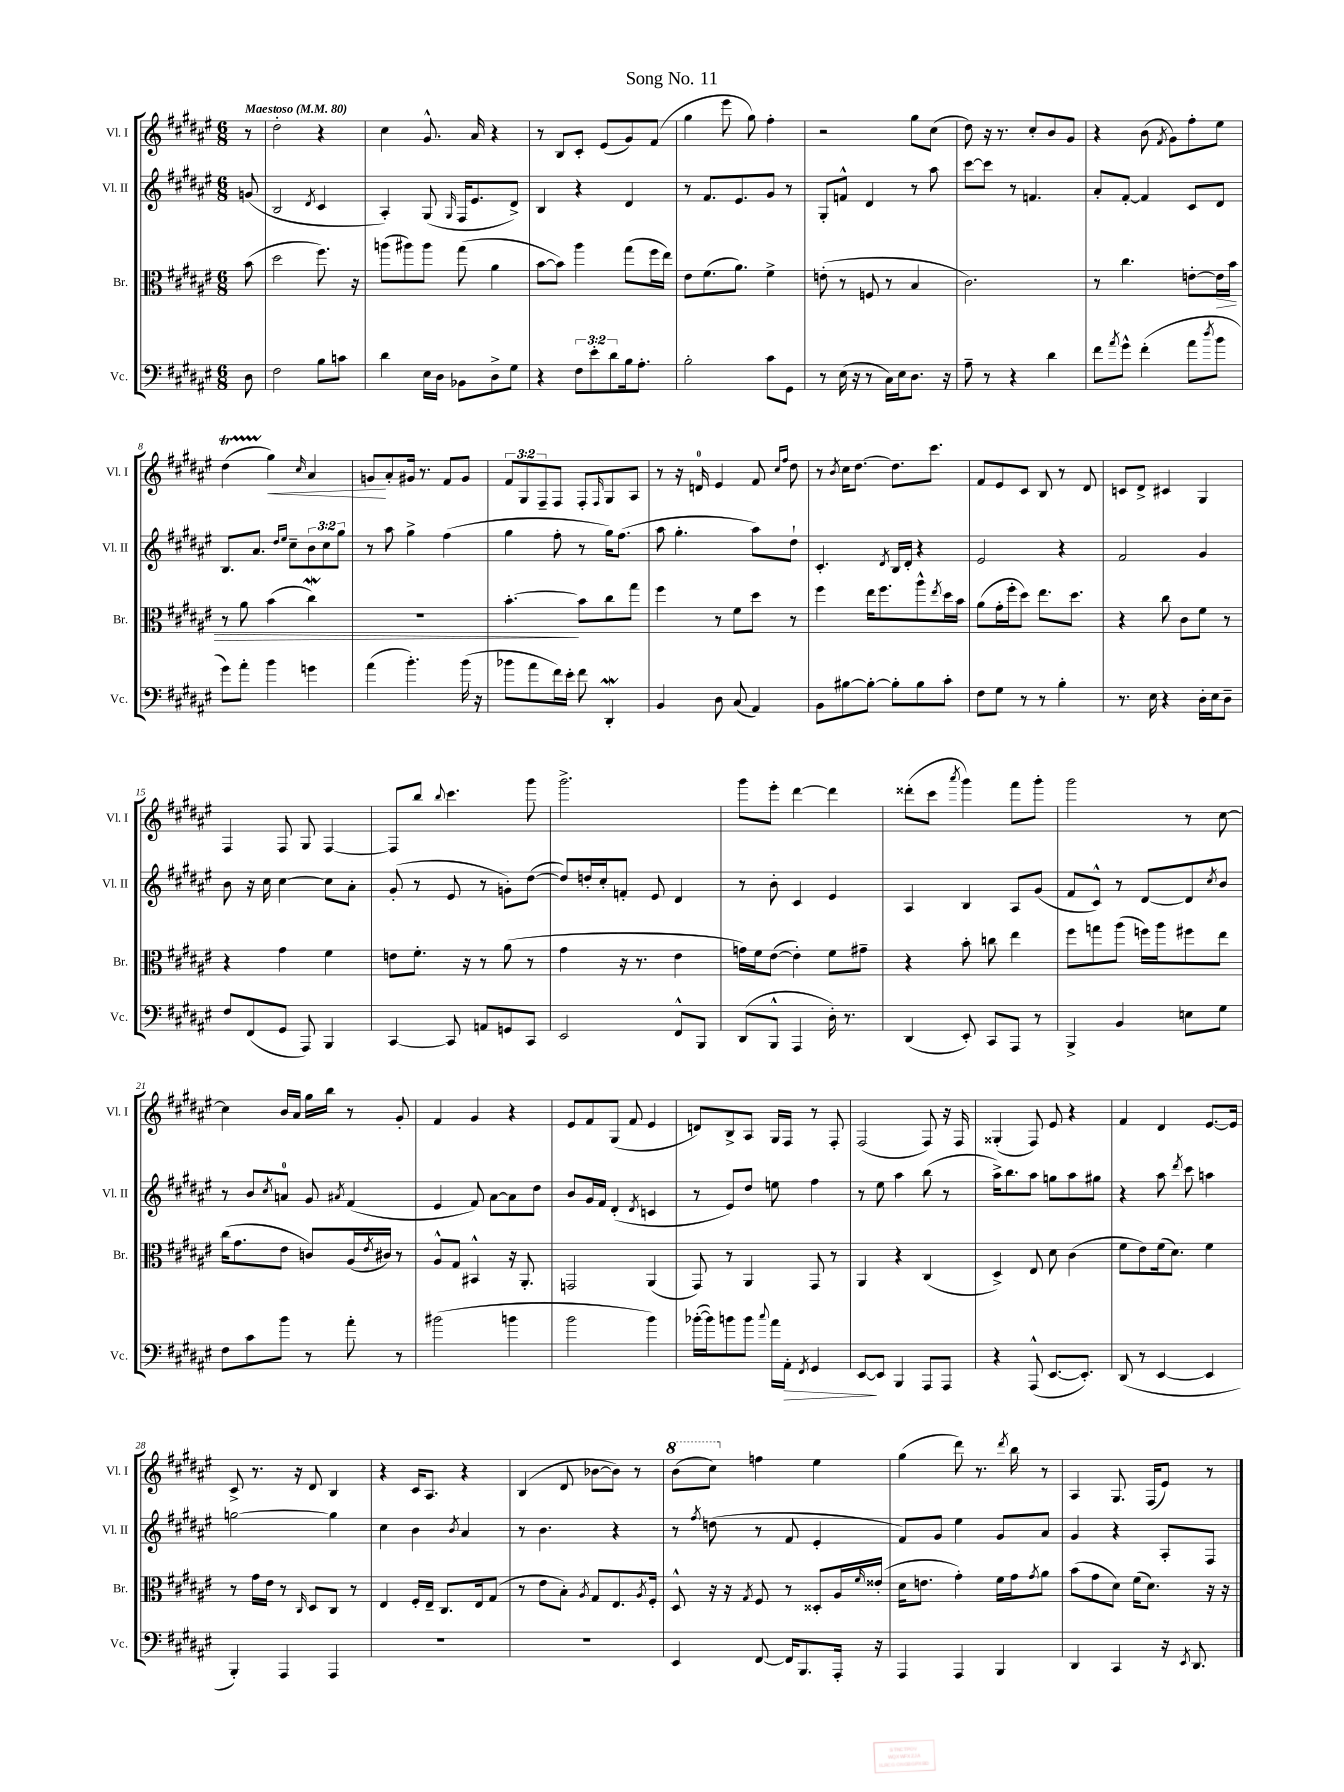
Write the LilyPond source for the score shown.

\header { title = "Song No. 11" }
<<
\new StaffGroup <<
\new Staff = "s0" \with { instrumentName = "Vl. I" shortInstrumentName = "Vl. I" } {
    \clef treble \key fis \major \numericTimeSignature \time 6/8 \override Staff.TupletNumber.text = #tuplet-number::calc-fraction-text \partial 8 \tempo "Maestoso" 4 = 80
    r8 |
    dis''2-. r4 |
    cis''4 gis'8.-^ ais'16 r4 |
    r8 b8 cis'8-. eis'8( gis'8) fis'8( |
    gis''4 eis'''8 gis''8) fis''4-. |
    r2 gis''8 cis''8( |
    dis''8) r16 r8. cis''8-. b'8 gis'8 |
    r4 b'8( \acciaccatura { fis'8 } gis'8) fis''8-. eis''8 |
    dis''4\startTrillSpan( gis''4\stopTrillSpan\<) \grace { cis''16 } ais'4 |
    g'8\! ais'8-. gis'16 r8. fis'8 gis'8 |
    \tuplet 3/2 { fis'8 gis8 fis8-- } fis8 fis8-. \grace { fis16 } gis8 ais8 |
    r8 r16 d'16-0 eis'4 fis'8 \grace { cis''16 fis''16 } dis''8 |
    r8 \acciaccatura { b'8 } cis''16 dis''8.~ dis''8. cis'''8. |
    fis'8 eis'8 cis'8 b8 r8 dis'8 |
    c'8 dis'8-> cis'4 gis4 |
    fis4 fis8 gis8 fis4~ |
    fis8 b''8 \appoggiatura { b''8 } cis'''4. gis'''8 |
    gis'''2.-> |
    gis'''8 eis'''8-. dis'''4~ dis'''4 |
    disis'''8-.( cis'''8 \acciaccatura { ais'''8 } gis'''4) fis'''8 gis'''8-. |
    gis'''2 r8 cis''8~ |
    cis''4 b'16 ais'16 gis''16 b''16 r8 gis'8-. |
    fis'4 gis'4 r4 |
    eis'8 fis'8 gis8( fis'8 eis'4 |
    d'8) b8-> ais8 gis16 fis16 r8 fis8-. |
    fis2( fis8) r16 fis16 |
    gisis4-.( fis8) eis'8 r4 |
    fis'4 dis'4 eis'8.~ eis'16 |
    cis'8-> r8. r16 dis'8 b4 |
    r4 cis'16 ais8. r4 |
    b4( dis'8 bes'8~ bes'8) r8 |
    \ottava #1 b''8( cis'''8) \ottava #0 f''4 eis''4 |
    gis''4( dis'''8) r8. \acciaccatura { dis'''8 } b''16 r8 |
    ais4 gis8. fis16( eis'8) r8 \bar "|." |
}
\new Staff = "s1" \with { instrumentName = "Vl. II" shortInstrumentName = "Vl. II" } {
    \clef treble \key fis \major \numericTimeSignature \time 6/8 \override Staff.TupletNumber.text = #tuplet-number::calc-fraction-text \partial 8
    g'8( |
    b2 \acciaccatura { dis'8 } cis'4 |
    ais4-.) gis8( \grace { gis16 } fis16 eis'8. dis'8->) |
    b4 r4 dis'4 |
    r8 fis'8. eis'8. gis'8 r8 |
    gis8-. f'8-^ dis'4 r8 ais''8 |
    cis'''8~ cis'''8 r8 f'4. |
    ais'8-. fis'8~-. fis'4 cis'8 dis'8 |
    b8. ais'8. \grace { dis''16 eis''16 } cis''8-- \tuplet 3/2 { b'8 cis''8 gis''8 } |
    r8 ais''8 gis''4-> fis''4( |
    gis''4 fis''8-. r8 gis''16) fis''8.( |
    ais''8 gis''4.-. ais''8) dis''8-! |
    cis'4.-. \acciaccatura { dis'8 } b16 dis'16-. r4 |
    eis'2 r4 |
    fis'2 gis'4 |
    b'8 r16 cis''16 cis''4~ cis''8 ais'8-. |
    gis'8-.( r8 eis'8 r8 g'8-.) dis''8~( |
    dis''8) d''16-. cis''16-. f'8-. eis'8 dis'4 |
    r8 b'8-. cis'4 eis'4 |
    ais4 b4 ais8 gis'8( |
    fis'8 cis'8-^) r8 dis'8~ dis'8 \acciaccatura { cis''8 } b'8 |
    r8 b'8 \acciaccatura { cis''8 } a'8-0 gis'8 \acciaccatura { ais'8 } fis'4( |
    eis'4 fis'8) ais'8~ ais'8 dis''8 |
    b'8 gis'16 fis'16 dis'4-.( \acciaccatura { dis'8 } c'4 |
    r8 eis'8) dis''8 e''8 fis''4 |
    r8 eis''8 ais''4 b''8( r8 |
    ais''16->) b''8. ais''8 g''8 ais''8 gis''8 |
    r4 ais''8 \acciaccatura { dis'''8 } cis'''8 a''4 |
    g''2~ g''4 |
    cis''4 b'4 \acciaccatura { b'8 } ais'4 |
    r8 b'4. r4 |
    r8 \acciaccatura { fis''8 } d''8( r8 fis'8 eis'4-. |
    fis'8) gis'8 eis''4 gis'8 ais'8 |
    gis'4 r4 ais8-. fis8 \bar "|." |
}
\new Staff = "s2" \with { instrumentName = "Br." shortInstrumentName = "Br." } {
    \clef alto \key fis \major \numericTimeSignature \time 6/8 \partial 8
    b'8( |
    dis''2 fis''8.) r16 |
    a''8( ais''8) ais''8 gis''8( ais'4 |
    b'8~ b'8) ais''4 gis''8( fis''16 eis''16) |
    eis'8 fis'8.( ais'8.) fis'4-> |
    e'8-.( r8 f8 r8 b4 |
    cis'2.) |
    r8 cis''4. e'8~-. e'16\> b'16 |
    r8 ais'8 b'4( cis''4\mordent) |
    R2. |
    b'4.~-.\! b'8 cis''8 gis''8 |
    fis''4 r8 fis'8 dis''8 r8 |
    fis''4 eis''16 fis''8. ais''8-^ \acciaccatura { eis''8 } dis''16 b'16 |
    ais'8( gis'16-. fis''16-. dis''8) eis''8. dis''8. |
    r4 cis''8 cis'8 fis'8 r8 |
    r4 gis'4 fis'4 |
    e'8 fis'8.-. r16 r8 ais'8( r8 |
    gis'4 r16 r8. eis'4 |
    g'16) fis'16 eis'8~( eis'4-.) fis'8 gis'8-- |
    r4 b'8-. c''8 eis''4 |
    fis''8 g''8 ais''8( f''16) ais''16 fis''8 eis''8 |
    cis''16( gis'8. eis'8 c'8) ais16( \acciaccatura { eis'8 } cis'16) r8 |
    ais8-^ gis8 bis,4-^ r16 ais,8.-. |
    g,2 ais,4( |
    gis,8) r8 ais,4 gis,8 r8 |
    ais,4 r4 cis4( |
    dis4->) eis8 dis'8 cis'4( |
    fis'8 eis'8) fis'16( dis'8.) fis'4 |
    r8 gis'16 eis'16 r8 \grace { cis16 } dis8 cis8 r8 |
    eis4 fis16-. eis16-- cis8. eis16 gis8( |
    r8 eis'8 b8-.) \acciaccatura { ais8 } gis8 eis8. \acciaccatura { ais8 } fis16-. |
    dis8-^ r16 r16 \acciaccatura { gis8 } fis8 r8 disis8-. ais16 \grace { fis'16 } eisis'16-.( |
    dis'16 e'8. gis'4-.) fis'16 gis'16 \acciaccatura { gis'8 } ais'8 |
    b'8( gis'8 dis'8) fis'16( dis'8.) r16 r16 \bar "|." |
}
\new Staff = "s3" \with { instrumentName = "Vc." shortInstrumentName = "Vc." } {
    \clef bass \key fis \major \numericTimeSignature \time 6/8 \override Staff.TupletNumber.text = #tuplet-number::calc-fraction-text \partial 8
    dis8 |
    fis2 b8 c'8 |
    dis'4 eis16 dis16 bes,8 dis8-> gis8 |
    r4 \tuplet 3/2 { fis8 eis'8-. dis'8 } b16 ais8.-. |
    b2-. cis'8 gis,8 |
    r8 eis16( r16 r8 cis16) eis16 dis8. r16 |
    ais8-- r8 r4 dis'4 |
    fis'8 \acciaccatura { ais'8 } gis'8-^ fis'4-.( ais'8 \acciaccatura { dis''8 } b'8 |
    gis'8) ais'8-. b'4 g'4 |
    ais'4( b'4.-.) b'16( r16 |
    bes'8 ais'8 fis'16) eis'16-. fis'8 dis,4-.\mordent |
    b,4 dis8 cis8( ais,4) |
    b,8 bis8~ bis8~-. bis8-. bis8 cis'8-. |
    fis8 gis8 r8 r8 b4-. |
    r8. eis16 r4 dis16-. eis16 dis8-- |
    fis8 fis,8( gis,8 ais,,8) b,,4 |
    cis,4~ cis,8 a,8 g,8 cis,8 |
    eis,2 fis,8-^ b,,8 |
    dis,8( b,,8-^ ais,,4 dis16-.) r8. |
    dis,4( eis,8-.) cis,8 ais,,8 r8 |
    b,,4-> b,4 e8 gis8 |
    fis8 cis'8 b'8 r8 ais'8-. r8 |
    bis'2( b'4 |
    b'2 b'4) |
    bes'16~-.( bes'16) b'8 b'8 \appoggiatura { cis''8 } ais'16 ais,16-.\> \acciaccatura { fis,8 } gis,4 |
    eis,8~\! eis,8 b,,4 ais,,8 ais,,8 |
    r4 ais,,8-^( eis,8.~ eis,8.-.) |
    dis,8( r8 eis,4~ eis,4 |
    b,,4-.) ais,,4 ais,,4 |
    R2. |
    R2. |
    eis,4 fis,8~ fis,16 b,,8. ais,,16-. r16 |
    ais,,4 ais,,4 b,,4 |
    dis,4 cis,4 r16 \acciaccatura { eis,8 } dis,8. \bar "|." |
}
>>
>>
